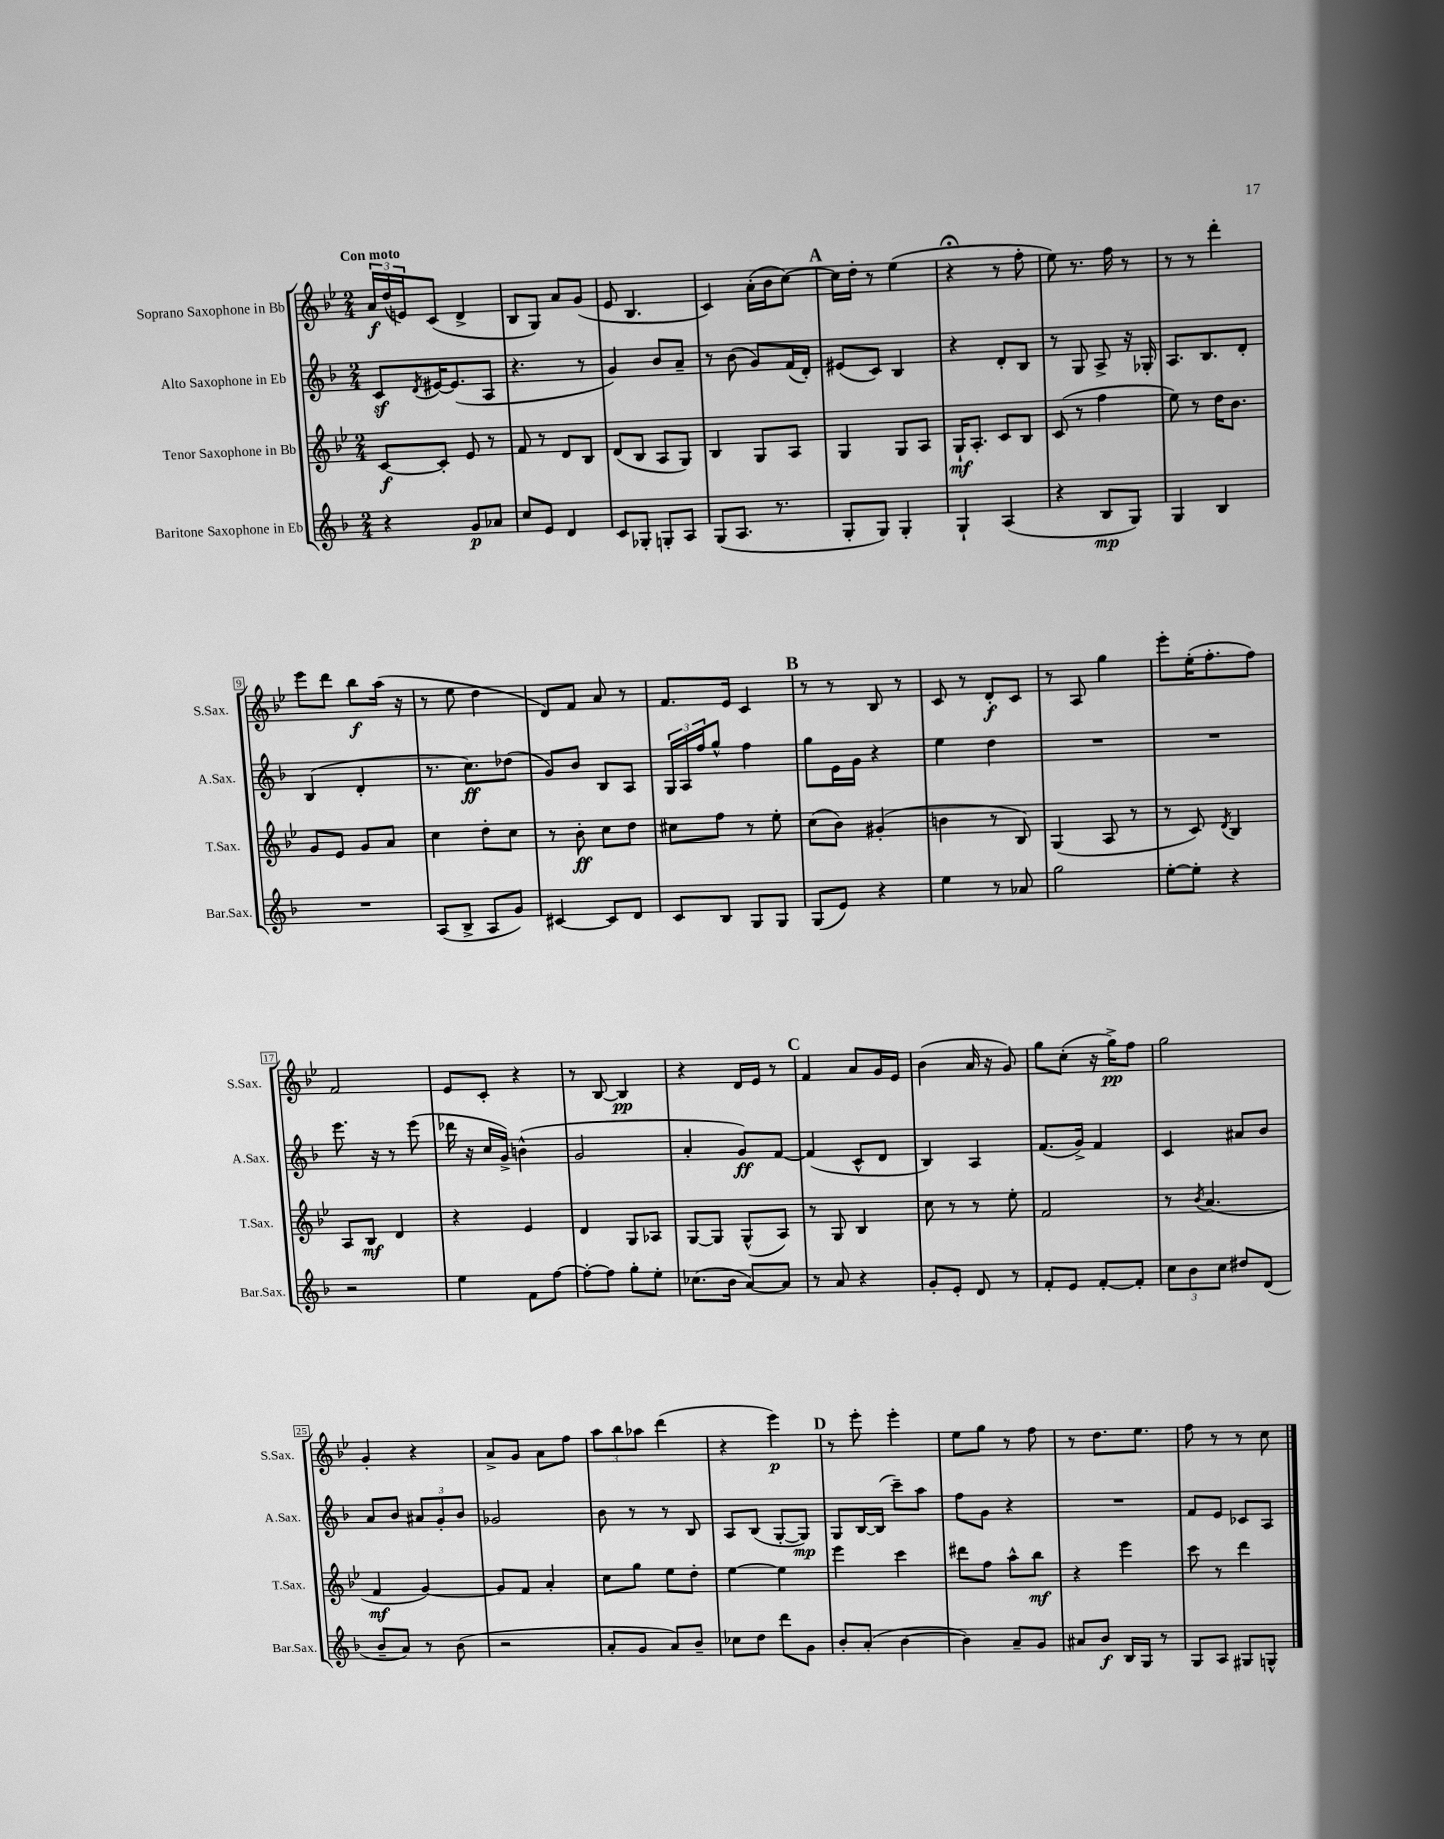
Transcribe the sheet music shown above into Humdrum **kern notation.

**kern	**dynam	**kern	**dynam	**kern	**dynam	**kern	**dynam
*part4	*part4	*part3	*part3	*part2	*part2	*part1	*part1
*staff4	*staff4	*staff3	*staff3	*staff2	*staff2	*staff1	*staff1
*I"Baritone Saxophone in Eb	*	*I"Tenor Saxophone in Bb	*	*I"Alto Saxophone in Eb	*	*I"Soprano Saxophone in Bb	*
*I'Bar.Sax.	*	*I'T.Sax.	*	*I'A.Sax.	*	*I'S.Sax.	*
*clefG2	*	*clefG2	*	*clefG2	*	*clefG2	*
*k[b-]	*	*k[b-e-]	*	*k[b-]	*	*k[b-e-]	*
*M2/4	*	*M2/4	*	*M2/4	*	*M2/4	*
=1	=1	=1	=1	=1	=1	=1	=1
!	!	!	!	!	!	!LO:TX:a:B:t=Con moto	!
4r	.	[8c/L	f	8cz/L	.	24a/LL	f
.	.	.	.	.	.	(24dd/	.
.	.	.	.	.	.	24en/J)	.
.	.	.	.	8qd/	.	.	.
.	.	8c'/J]	.	[16e#X/K	.	(8c/J	.
.	.	.	.	(8.e#/]	.	.	.
8g/L	p	8e-/	.	.	.	4d^/	.
8a-X/J	.	8r	.	8A/J	.	.	.
=2	=2	=2	=2	=2	=2	=2	=2
8cc/L	.	8f/	.	4.r	.	8B-/L	.
8e/J	.	8r	.	.	.	8G/J)	.
4d/	.	8d/L	.	.	.	8a/L	.
.	.	8B-/J	.	8r	.	(8g/J	.
=3	=3	=3	=3	=3	=3	=3	=3
8c/L	.	(8d/L	.	4g/)	.	8e-/	.
8G-X'/J	.	8B-/J	.	.	.	4.B-/	.
8Gn'/L	.	8A/L	.	8b-/L	.	.	.
8A/J	.	8G/J)	.	8a~/J	.	.	.
=4	=4	=4	=4	=4	=4	=4	=4
(8G/L	.	4B-/	.	8r	.	4c/)	.
8.A/J	.	.	.	(8b-\	.	.	.
.	.	8G/L	.	8g/L)	.	(16a'\LL	.
8.r	.	.	.	.	.	16b-\J	.
.	.	8A/J	.	(16f/L	.	[8cc\J)	.
.	.	.	.	16d'/JJ)	.	.	.
!!LO:REH:place=s1:t=A
=5	=5	=5	=5	=5	=5	=5	=5
8G'/L	.	4G/	.	(8e#X/L	.	16cc\LL]	.
.	.	.	.	.	.	16dd'\JJ	.
8G/J)	.	.	.	8c/J)	.	8r	.
4G'/	.	8G/L	.	4B-/	.	(4ee-\	.
.	.	8A/J	.	.	.	.	.
=6	=6	=6	=6	=6	=6	=6	=6
4G`/	.	16G`/KL	mf	4r	.	4r;<	.
.	.	8.A'/J	.	.	.	.	.
(4A/	.	8c/L	.	8d'/L	.	8r	.
.	.	8B-/J	.	8B-/J	.	8ff'\	.
=7	=7	=7	=7	=7	=7	=7	=7
4r	.	(8c/	.	8r	.	8ee-\)	.
.	.	8r	.	8G/	.	8.r	.
8B-/L	mp	4ff\	.	8A^/	.	.	.
.	.	.	.	.	.	16ff\	.
8G/J)	.	.	.	16r	.	8r	.
.	.	.	.	16G-X'/	.	.	.
=8	=8	=8	=8	=8	=8	=8	=8
4G/	.	8ee-\)	.	8.A/L	.	8r	.
.	.	8r	.	.	.	8r	.
.	.	.	.	8.B-/	.	.	.
4B-/	.	16dd\KL	.	.	.	4ddd'\	.
.	.	8.b-\J	.	.	.	.	.
.	.	.	.	8d'/J	.	.	.
!!LO:LB:g=z
=9	=9	=9	=9	=9	=9	=9	=9
2r	.	8g/L	.	(4B-/	.	8eee-\L	.
.	.	8e-/J	.	.	.	8ddd\J	.
.	.	8g/L	.	4d'/	.	8bb-\L	f
.	.	8a/J	.	.	.	(16aa\Jk	.
.	.	.	.	.	.	16r	.
=10	=10	=10	=10	=10	=10	=10	=10
(8A/L	.	4cc\	.	8.r	.	8r	.
8B-^/J	.	.	.	.	.	8ee-\	.
.	.	.	.	8.cc\L)	ff	.	.
8A/L	.	8dd'\L	.	.	.	4dd\	.
8g/J)	.	8cc\J	.	(8dd-X\J	.	.	.
=11	=11	=11	=11	=11	=11	=11	=11
[4c#X/	.	8r	.	8g/L)	.	8d/L)	.
.	.	8b-'\	ff	8b-/J	.	8f/J	.
8c#/L]	.	8cc\L	.	8B-/L	.	8a/	.
8d/J	.	8dd\J	.	8A/J	.	8r	.
=12	=12	=12	=12	=12	=12	=12	=12
8c/L	.	8cc#X\L	.	24G/LL	.	8.f/L	.
.	.	.	.	24A/	.	.	.
.	.	.	.	24ff/J	.	.	.
8B-/J	.	8ff\J	.	8gg^^/J	.	.	.
.	.	.	.	.	.	16e-/Jk	.
8G/L	.	8r	.	4ff\	.	4c/	.
8G/J	.	8ee-'\	.	.	.	.	.
!!LO:REH:place=s1:t=B
=13	=13	=13	=13	=13	=13	=13	=13
(8G/L	.	(8cc\L	.	8gg\L	.	8r	.
8e/J)	.	8b-\J)	.	16e\L	.	8r	.
.	.	.	.	16g\JJ	.	.	.
4r	.	(4g#X'/	.	4r	.	8B-/	.
.	.	.	.	.	.	8r	.
=14	=14	=14	=14	=14	=14	=14	=14
4ee\	.	4bn\	.	4ee\	.	8c/	.
.	.	.	.	.	.	8r	.
8r	.	8r	.	4dd\	.	8d'/L	f
8a-X/	.	8B-/)	.	.	.	8c/J	.
=15	=15	=15	=15	=15	=15	=15	=15
2gg\	.	(4G/	.	2r	.	8r	.
.	.	.	.	.	.	8A/	.
.	.	8A/	.	.	.	4gg\	.
.	.	8r	.	.	.	.	.
=16	=16	=16	=16	=16	=16	=16	=16
[8ee'\L	.	8r	.	2r	.	8eee-'\L	.
8ee'\J]	.	8c/)	.	.	.	(16ee-'\K	.
.	.	.	.	.	.	8.ff'\	.
.	.	8qd/	.	.	.	.	.
4r	.	4B-/	.	.	.	.	.
.	.	.	.	.	.	8ff\J)	.
!!LO:LB:g=z
=17	=17	=17	=17	=17	=17	=17	=17
2r	.	8A/L	.	8.eee\	.	2f/	.
.	.	8B-/J	mf	.	.	.	.
.	.	.	.	16r	.	.	.
.	.	4d/	.	8r	.	.	.
.	.	.	.	(8eee\	.	.	.
=18	=18	=18	=18	=18	=18	=18	=18
4ee\	.	4r	.	16ddd-X\	.	8e-/L	.
.	.	.	.	16r	.	.	.
.	.	.	.	16cc/LL	.	8c'/J	.
.	.	.	.	16g^/JJ)	.	.	.
8f\L	.	4e-/	.	(4bn^^\	.	4r	.
[8ff\J	.	.	.	.	.	.	.
=19	=19	=19	=19	=19	=19	=19	=19
8ff'\L_	.	4d/	.	2g/	.	8r	.
8ff\J]	.	.	.	.	.	[8B-/	.
8gg'\L	.	8G/L	.	.	.	4B-/]	pp
8ee'\J	.	8A-X/J	.	.	.	.	.
=20	=20	=20	=20	=20	=20	=20	=20
(8.cc-X\L	.	[8G/L	.	4a'/	.	4r	.
.	.	8G/J]	.	.	.	.	.
16b-\Jk	.	.	.	.	.	.	.
[8a/L)	.	(8G^^/L	.	8g/L)	ff	16d/LL	.
.	.	.	.	.	.	16e-/JJ	.
8a/J]	.	8A/J)	.	[8f/J	.	8r	.
!!LO:REH:place=s1:t=C
=21	=21	=21	=21	=21	=21	=21	=21
8r	.	8r	.	(4f/]	.	4f/	.
8a/	.	8G/	.	.	.	.	.
4r	.	4B-/	.	8c^^/L	.	8a/L	.
.	.	.	.	8d/J	.	16g/L	.
.	.	.	.	.	.	16e-/JJ	.
=22	=22	=22	=22	=22	=22	=22	=22
8g'/L	.	8cc\	.	4B-/)	.	(4b-\	.
8e'/J	.	8r	.	.	.	.	.
8d/	.	8r	.	4A/	.	16a/	.
.	.	.	.	.	.	16r	.
8r	.	8ee-'\	.	.	.	8g/)	.
=23	=23	=23	=23	=23	=23	=23	=23
8f'/L	.	2f/	.	(8.f/L	.	8gg\L	.
8e/J	.	.	.	.	.	(8cc'\J	.
.	.	.	.	16g^/Jk)	.	.	.
[8f'/L	.	.	.	4f/	.	16r	.
.	.	.	.	.	.	16gg^\KL)	pp
8f'/J]	.	.	.	.	.	8ff\J	.
=24	=24	=24	=24	=24	=24	=24	=24
12cc\L	.	8r	.	4c/	.	2gg\	.
12b-\	.	.	.	.	.	.	.
.	.	8qb-/	.	.	.	.	.
.	.	(4.a/	.	.	.	.	.
12cc\J	.	.	.	.	.	.	.
8dd#X/L	.	.	.	8a#X/L	.	.	.
(8d/J	.	.	.	8b-/J	.	.	.
!!LO:LB:g=z
=25	=25	=25	=25	=25	=25	=25	=25
8b-~/L	.	4f/	mf	8a/L	.	4g'/	.
8a/J)	.	.	.	8b-/J	.	.	.
8r	.	[4g/)	.	12a#X/L	.	4r	.
.	.	.	.	12g'/	.	.	.
(8b-\	.	.	.	.	.	.	.
.	.	.	.	12b-/J	.	.	.
=26	=26	=26	=26	=26	=26	=26	=26
2r	.	8g/L]	.	2g-X/	.	8a^/L	.
.	.	8f/J	.	.	.	8g/J	.
.	.	4a'/	.	.	.	8a\L	.
.	.	.	.	.	.	8ff\J	.
=27	=27	=27	=27	=27	=27	=27	=27
8a'/L	.	8cc\L	.	8b-\	.	12aa\L	.
.	.	.	.	.	.	12bb-\	.
8g/J	.	8gg\J	.	8r	.	.	.
.	.	.	.	.	.	12aa-X\J	.
8a/L)	.	8ee-\L	.	8r	.	(4ddd\	.
8b-~/J	.	8dd'\J	.	8B-/	.	.	.
=28	=28	=28	=28	=28	=28	=28	=28
8cc-X\L	.	[4ee-\	.	8A/L	.	4r	.
8dd\J	.	.	.	(8B-/J	.	.	.
8ddd\L	.	4ee-\]	.	[8G'/L	.	4eee-\)	p
8g\J	.	.	.	8G/J])	mp	.	.
!!LO:REH:place=s1:t=D
=29	=29	=29	=29	=29	=29	=29	=29
8b-'/L	.	4eee-\	.	8G/L	.	8r	.
(8a'/J	.	.	.	[16B-/L	.	8eee-'\	.
.	.	.	.	(16B-/JJ]	.	.	.
[4b-\	.	4ccc\	.	8ccc~\L)	.	4eee-'\	.
.	.	.	.	8aa\J	.	.	.
=30	=30	=30	=30	=30	=30	=30	=30
4b-\])	.	8ddd#X\L	.	8ff\L	.	8ee-\L	.
.	.	8ff\J	.	8g\J	.	8gg\J	.
8a~/L	.	8aa^^\L	.	4r	.	8r	.
8g/J	.	8bb-\J	mf	.	.	8ff\	.
=31	=31	=31	=31	=31	=31	=31	=31
8a#X/L	.	4r	.	2r	.	8r	.
8b-/J	f	.	.	.	.	8.dd\L	.
16B-/LL	.	4eee-\	.	.	.	.	.
16G/JJ	.	.	.	.	.	8.ee-\J	.
8r	.	.	.	.	.	.	.
=32	=32	=32	=32	=32	=32	=32	=32
8G/L	.	8ccc\	.	8f/L	.	8ff\	.
8A/J	.	8r	.	8e/J	.	8r	.
8G#X/L	.	4ddd\	.	8c-X/L	.	8r	.
8Gn^^/J	.	.	.	8A/J	.	8cc\	.
==	==	==	==	==	==	==	==
*-	*-	*-	*-	*-	*-	*-	*-
